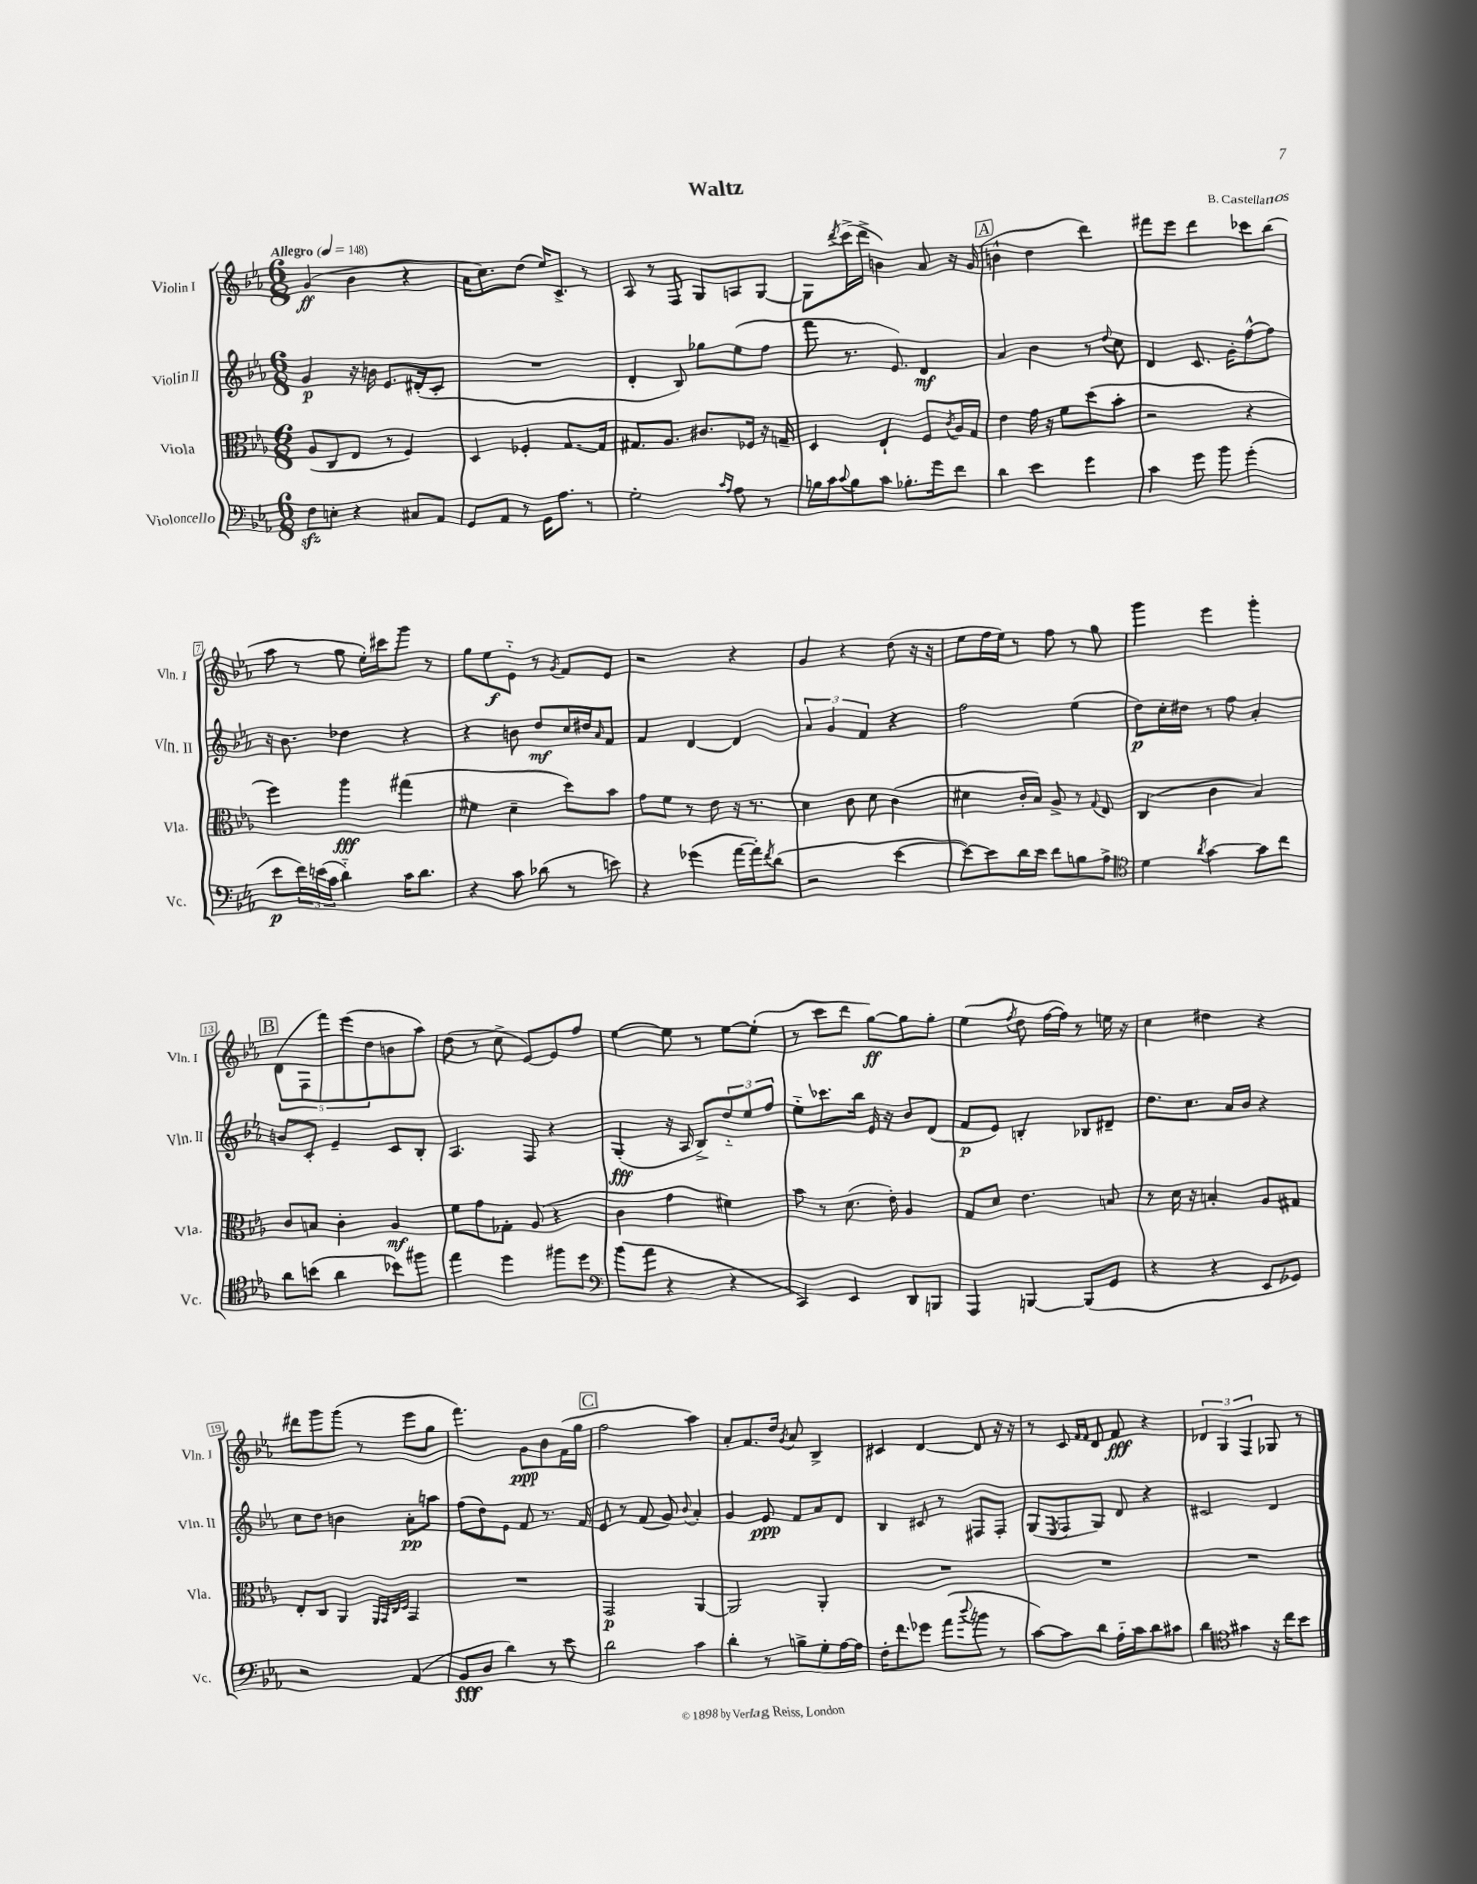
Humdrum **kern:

**kern	**dynam	**kern	**dynam	**kern	**dynam	**kern	**dynam
*part4	*part4	*part3	*part3	*part2	*part2	*part1	*part1
*staff4	*staff4	*staff3	*staff3	*staff2	*staff2	*staff1	*staff1
*I"Violoncello	*	*I"Viola	*	*I"Violin II	*	*I"Violin I	*
*I'Vc.	*	*I'Vla.	*	*I'Vln. II	*	*I'Vln. I	*
*clefF4	*	*clefC3	*	*clefG2	*	*clefG2	*
*k[b-e-a-]	*	*k[b-e-a-]	*	*k[b-e-a-]	*	*k[b-e-a-]	*
*M6/8	*	*M6/8	*	*M6/8	*	*M6/8	*
*MM148	*	*MM148	*	*MM148	*	*MM148	*
=1	=1	=1	=1	=1	=1	=1	=1
!	!	!	!	!	!	!LO:TX:a:B:t=Allegro	!
8Fzz\L	.	(8A-/L	.	4g/	p	(4g/	ff
8En'\J	.	8C/	.	.	.	.	.
4r	.	8E-/J	.	16r	.	4b-\	.
.	.	.	.	16bn\	.	.	.
.	.	8r	.	8.e-/L	.	.	.
8C#X/L	.	4F/)	.	.	.	4r	.
.	.	.	.	(16d#X'/k	.	.	.
8AA-/J	.	.	.	8c'/J	.	.	.
=2	=2	=2	=2	=2	=2	=2	=2
8GG/L	.	4D/	.	2.r	.	16a-\KL	.
.	.	.	.	.	.	8.cc\)	.
8AA-/J	.	.	.	.	.	.	.
8r	.	4F-X'/	.	.	.	(8dd\J	.
16GG\KL	.	.	.	.	.	16ee-/KL)	.
8.A-\J	.	.	.	.	.	8.c^/J	.
.	.	[8.G/L	.	.	.	.	.
8r	.	.	.	.	.	8r	.
.	.	16G/Jk]	.	.	.	.	.
=3	=3	=3	=3	=3	=3	=3	=3
2G'\	.	8.G#X/L	.	4d'/	.	8A-/	.
.	.	.	.	.	.	8r	.
.	.	8.A-/J	.	.	.	.	.
.	.	.	.	8B-/)	.	8F/	.
.	.	8.c#X/L	.	8gg-X\L	.	8G/L	.
16qqc/LL	.	.	.	.	.	.	.
16qqA-/JJ	.	.	.	.	.	.	.
8A-\	.	.	.	(8ee-\	.	8An/	.
.	.	16F-X/Jk	.	.	.	.	.
8r	.	16r	.	8ff\J	.	[8G/J	.
.	.	16Gn~/	.	.	.	.	.
=4	=4	=4	=4	=4	=4	=4	=4
16Bn\LL	.	4D/	.	8fff\	.	8G\L]	.
16c\J	.	.	.	.	.	.	.
8qqc/	.	.	.	.	.	8qddd/	.
8B\	.	.	.	8.r	.	(16ccc^\L	.
.	.	.	.	.	.	16ddd^\JJ	.
8c\J	.	4E-`/	.	.	.	4bn\)	.
.	.	.	.	8.e-/)	.	.	.
8.B-X'\L	.	.	.	.	.	.	.
.	.	8F/L	.	4d/	mf	8a-/	.
16g\k	.	.	.	.	.	.	.
.	.	8qc/	.	.	.	.	.
8f\J	.	16A-/L	.	.	.	16r	.
.	.	16G/JJ	.	.	.	(16g/	.
!!LO:REH:place=s1:t=A
=5	=5	=5	=5	=5	=5	=5	=5
4d\	.	4e-\	.	4a-/	.	4bn^^\	.
4e-\	.	16g\	.	4b-\	.	4dd\	.
.	.	16r	.	.	.	.	.
.	.	8f\L	.	.	.	.	.
4g\	.	(8dd\	.	8r	.	4ddd\)	.
.	.	.	.	8qqdd/	.	.	.
.	.	8b-'\J	.	8cc\	.	.	.
=6	=6	=6	=6	=6	=6	=6	=6
4c\	.	2r	.	4d/	.	8fff#X\L	.
.	.	.	.	.	.	8eee-\J	.
8g\	.	.	.	8.c/	.	4ddd\	.
8b-\	.	.	.	.	.	.	.
.	.	.	.	16g'\KL	.	.	.
(4g'\	.	4r	.	[8ff^^\	.	8ccc-X\L	.
.	.	.	.	8ff\J]	.	(8bb-\J	.
!!LO:LB:g=z
=7	=7	=7	=7	=7	=7	=7	=7
8e-\L	p	4ff\)	.	16r	.	8aa-\	.
.	.	.	.	8.b-\	.	.	.
24f\L)	.	.	.	.	.	8r	.
(24en\	.	.	.	.	.	.	.
24c\JJ	.	.	.	.	.	.	.
4d\)	.	4aa-\	fff	4dd-X\	.	8gg\	.
.	.	.	.	.	.	16ee-'\LL)	.
.	.	.	.	.	.	16ccc#X\J	.
16c\KL	.	(4gg#X\	.	4r	.	8ggg\J	.
8.d\J	.	.	.	.	.	.	.
.	.	.	.	.	.	8r	.
=8	=8	=8	=8	=8	=8	=8	=8
4r	.	4f#X\	.	4r	.	8gg\L	.
.	.	.	.	.	.	8ee-\	f
8c\	.	4d~\	.	8bn\	.	8e-\J	.
(8d-X\	.	.	.	8dd/L	mf	8r	.
.	.	.	.	.	.	8qg/	.
8r	.	8dd\L)	.	16cc/L	.	8f/L	.
.	.	.	.	16dd#X/J	.	.	.
.	.	.	.	16qqa-/	.	.	.
8en\)	.	8b-\J	.	8f/J	.	8e-/J	.
=9	=9	=9	=9	=9	=9	=9	=9
4r	.	8g\L	.	4f/	.	2r	.
.	.	8f\J	.	.	.	.	.
(4g-X\	.	8r	.	[4d/	.	.	.
.	.	8e-\	.	.	.	.	.
[16a-\LL	.	16r	.	4d/]	.	4r	.
16a-'\J])	.	8.r	.	.	.	.	.
8qf/	.	.	.	.	.	.	.
(8d\J	.	.	.	.	.	.	.
=10	=10	=10	=10	=10	=10	=10	=10
2r	.	4d\	.	6a-/	.	4g/	.
.	.	.	.	6g/	.	.	.
.	.	8c\	.	.	.	4r	.
.	.	.	.	6f/	.	.	.
.	.	8d\	.	.	.	.	.
[4e-\	.	(4c\	.	4r	.	(8dd\	.
.	.	.	.	.	.	16r	.
.	.	.	.	.	.	16r	.
=11	=11	=11	=11	=11	=11	=11	=11
8e-\L_)	.	4d#X\	.	2ff\	.	8ee-\L	.
8e-\]	.	.	.	.	.	16ff\L	.
.	.	.	.	.	.	16ee-\JJ)	.
16d\L	.	16c'/LL	.	.	.	8r	.
16e-\JJ	.	16B-/JJ)	.	.	.	.	.
8f\L	.	8A-^/	.	.	.	8ff\	.
8Bn\	.	8r	.	(4ee-\	.	8r	.
.	.	8qqG/	.	.	.	.	.
8A-^\J	.	8E-/	.	.	.	8gg\	.
=12	=12	=12	=12	=12	=12	=12	=12
*clefC4	*	*	*	*	*	*	*
4d\	.	(4C/	.	8dd\L)	p	4ggg\	.
.	.	.	.	16cc'\L	.	.	.
.	.	.	.	16dd#X\JJ	.	.	.
8qa-/	.	.	.	.	.	.	.
[4g\	.	4c\	.	8r	.	4eee-\	.
.	.	.	.	8ff\	.	.	.
8g\L]	.	4B-/)	.	4a-'/	.	4ggg'\	.
8cc\J	.	.	.	.	.	.	.
!!LO:LB:g=z
!!LO:REH:place=s1:t=B
=13	=13	=13	=13	=13	=13	=13	=13
8a-\L	.	8c/L	.	8bn/L	.	(10d\L	.
.	.	.	.	.	.	10F\	.
(8bn\J	.	8Bn/J	.	8c'/J	.	.	.
.	.	.	.	.	.	10fff\)	.
4a-\	.	4c'\	.	4e-~/	.	.	.
.	.	.	.	.	.	(10eee-\	.
.	.	.	.	.	.	10dd\	.
8b-X\L)	.	4A-/	mf	8c/L	.	8bn\	.
8ff#X\J	.	.	.	8B-'/J	.	8aa-\J)	.
=14	=14	=14	=14	=14	=14	=14	=14
4ee-\	.	8f\L	.	4.A-/	.	(8dd\	.
.	.	8g\	.	.	.	8r	.
4dd\	.	8G-X'\J	.	.	.	8cc^\	.
.	.	(8A-/	.	8F/	.	[8e-/L)	.
8ff#X\L	.	4r	.	4r	.	8e-/]	.
8dd\J	.	.	.	.	.	8ff/J	.
=15	=15	=15	=15	=15	=15	=15	=15
*clefF4	*	*	*	*	*	*	*
(8b-\L	.	4c\	.	(4G'/	fff	[4ee-\	.
8a-\J	.	.	.	.	.	.	.
4r	.	4g\	.	16r	.	8ee-\]	.
.	.	.	.	16A-/	.	.	.
.	.	.	.	8B-^/L)	.	8r	.
4r	.	4f#X\)	.	12dd/	.	[8ee-\L	.
.	.	.	.	12ee-/	.	.	.
.	.	.	.	.	.	(8ee-'\J]	.
.	.	.	.	12ff/J	.	.	.
=16	=16	=16	=16	=16	=16	=16	=16
4CC/)	.	8b-\	.	8ee-\L	.	8r	.
.	.	8r	.	8.ccc-X\	.	8ccc\L	.
4EE-/	.	(8.d\	.	.	.	8ddd\J	.
.	.	.	.	16bb-\Jk	.	.	.
.	.	.	.	16e-/	.	[8gg\L)	ff
.	.	16e-'\)	.	16r	.	.	.
8DD/L	.	4A-/	.	8b-/L	.	8gg\]	.
8BBBn/J	.	.	.	(8d/J	.	8gg'\J	.
=17	=17	=17	=17	=17	=17	=17	=17
4AAA-/	.	8G/L	.	8f/L	p	(4ee-\	.
.	.	8d/J	.	8e-/J)	.	.	.
.	.	.	.	.	.	8qff/	.
[4BBBn/	.	4.e-\	.	4Bn'/	.	8dd\	.
.	.	.	.	.	.	[16ff\LL	.
.	.	.	.	.	.	16ff\JJ])	.
(8BBB/L]	.	.	.	8B-X/L	.	8r	.
8GG/J	.	8Bn/	.	8d#X~/J	.	16een\	.
.	.	.	.	.	.	16r	.
=18	=18	=18	=18	=18	=18	=18	=18
4r	.	8r	.	8.dd\L	.	4cc\	.
.	.	16d\	.	.	.	.	.
.	.	16r	.	8.cc\J	.	.	.
4r	.	4Bn'/	.	.	.	4dd#X\	.
.	.	.	.	16a-/LL	.	.	.
.	.	.	.	16b-/JJ	.	.	.
8EE-/L	.	8A-/L	.	4r	.	4r	.
8GG-X/J)	.	8G#X/J	.	.	.	.	.
!!LO:LB:g=z
=19	=19	=19	=19	=19	=19	=19	=19
2r	.	8E-'/L	.	8cc\L	.	8ddd#X\L	.
.	.	8C/J	.	8dd\J	.	8ggg\	.
.	.	4AA-/	.	4bn\	.	(8ggg\J	.
.	.	.	.	.	.	8r	.
.	.	32qqFF/LLL	.	.	.	.	.
.	.	32qqGG/	.	.	.	.	.
.	.	32qqC/	.	.	.	.	.
.	.	32qqD/JJJ	.	.	.	.	.
(4AA-/	.	4GG/	.	8a-'\L	pp	8eee-\L	.
.	.	.	.	8aan\J	.	8gg\J	.
=20	=20	=20	=20	=20	=20	=20	=20
8BB-/L	fff	2.r	.	(8ff\L	.	4.fff\)	.
8D/J	.	.	.	8dd\)	.	.	.
4d\)	.	.	.	8e-\J	.	.	.
.	.	.	.	8f/	.	8g\L	ppp
8r	.	.	.	8.r	.	8b-\	.
8e-\	.	.	.	.	.	(16f\L	.
.	.	.	.	16f/	.	16gg\JJ	.
!!LO:REH:place=s1:t=C
=21	=21	=21	=21	=21	=21	=21	=21
2d\	.	2GG/	p	8e-/	.	2ff\	.
.	.	.	.	8r	.	.	.
.	.	.	.	(8f/	.	.	.
.	.	.	.	8g/)	.	.	.
.	.	.	.	8qqb-/	.	.	.
4c\	.	[4AA-/	.	4a-'/	.	4aa-\)	.
=22	=22	=22	=22	=22	=22	=22	=22
4d'\	.	2AA-/]	.	4g/	.	8a-'/L	.
.	.	.	.	.	.	8.f/	.
8r	.	.	.	8e-/	ppp	.	.
.	.	.	.	.	.	16dd/Jk	.
.	.	.	.	.	.	8qg/	.
8Bn^\L	.	.	.	8f/L	.	8a-/	.
8G'\	.	4AA-'/	.	8a-/	.	4B-^/	.
[16A-\L	.	.	.	8d/J	.	.	.
16A-\JJ]	.	.	.	.	.	.	.
=23	=23	=23	=23	=23	=23	=23	=23
16F'\KL	.	2.r	.	4B-/	.	4c#X/	.
8.f\	.	.	.	.	.	.	.
8g-X\J	.	.	.	8c#X/	.	[4d/	.
(8a-\L	.	.	.	8r	.	.	.
8qqdd/	.	.	.	.	.	.	.
8bn\J	.	.	.	8F#X/L	.	8d/]	.
8r	.	.	.	8F#'/J	.	16r	.
.	.	.	.	.	.	16r	.
=24	=24	=24	=24	=24	=24	=24	=24
[8c\L)	.	2.r	.	(8G/L	.	8r	.
.	.	.	.	8qE-/	.	.	.
8c\]	.	.	.	8F/	.	8c/	.
.	.	.	.	.	.	16qqf/LL	.
.	.	.	.	.	.	16qqf/JJ	.
8d\J	.	.	.	8G/J)	.	8d/	.
16A-\LL	.	.	.	8d/	.	8f/	fff
16c\J	.	.	.	.	.	.	.
8d\	.	.	.	4r	.	4r	.
8c#X\J	.	.	.	.	.	.	.
=25	=25	=25	=25	=25	=25	=25	=25
4d\	.	2.r	.	2c#X/	.	6d-X/	.
.	.	.	.	.	.	6G/	.
*clefC4	*	*	*	*	*	*	*
4g#X\	.	.	.	.	.	.	.
.	.	.	.	.	.	6F/	.
16r	.	.	.	4d/	.	8G-X/	.
16cc\KL	.	.	.	.	.	.	.
8b-\J	.	.	.	.	.	8r	.
==	==	==	==	==	==	==	==
*-	*-	*-	*-	*-	*-	*-	*-
